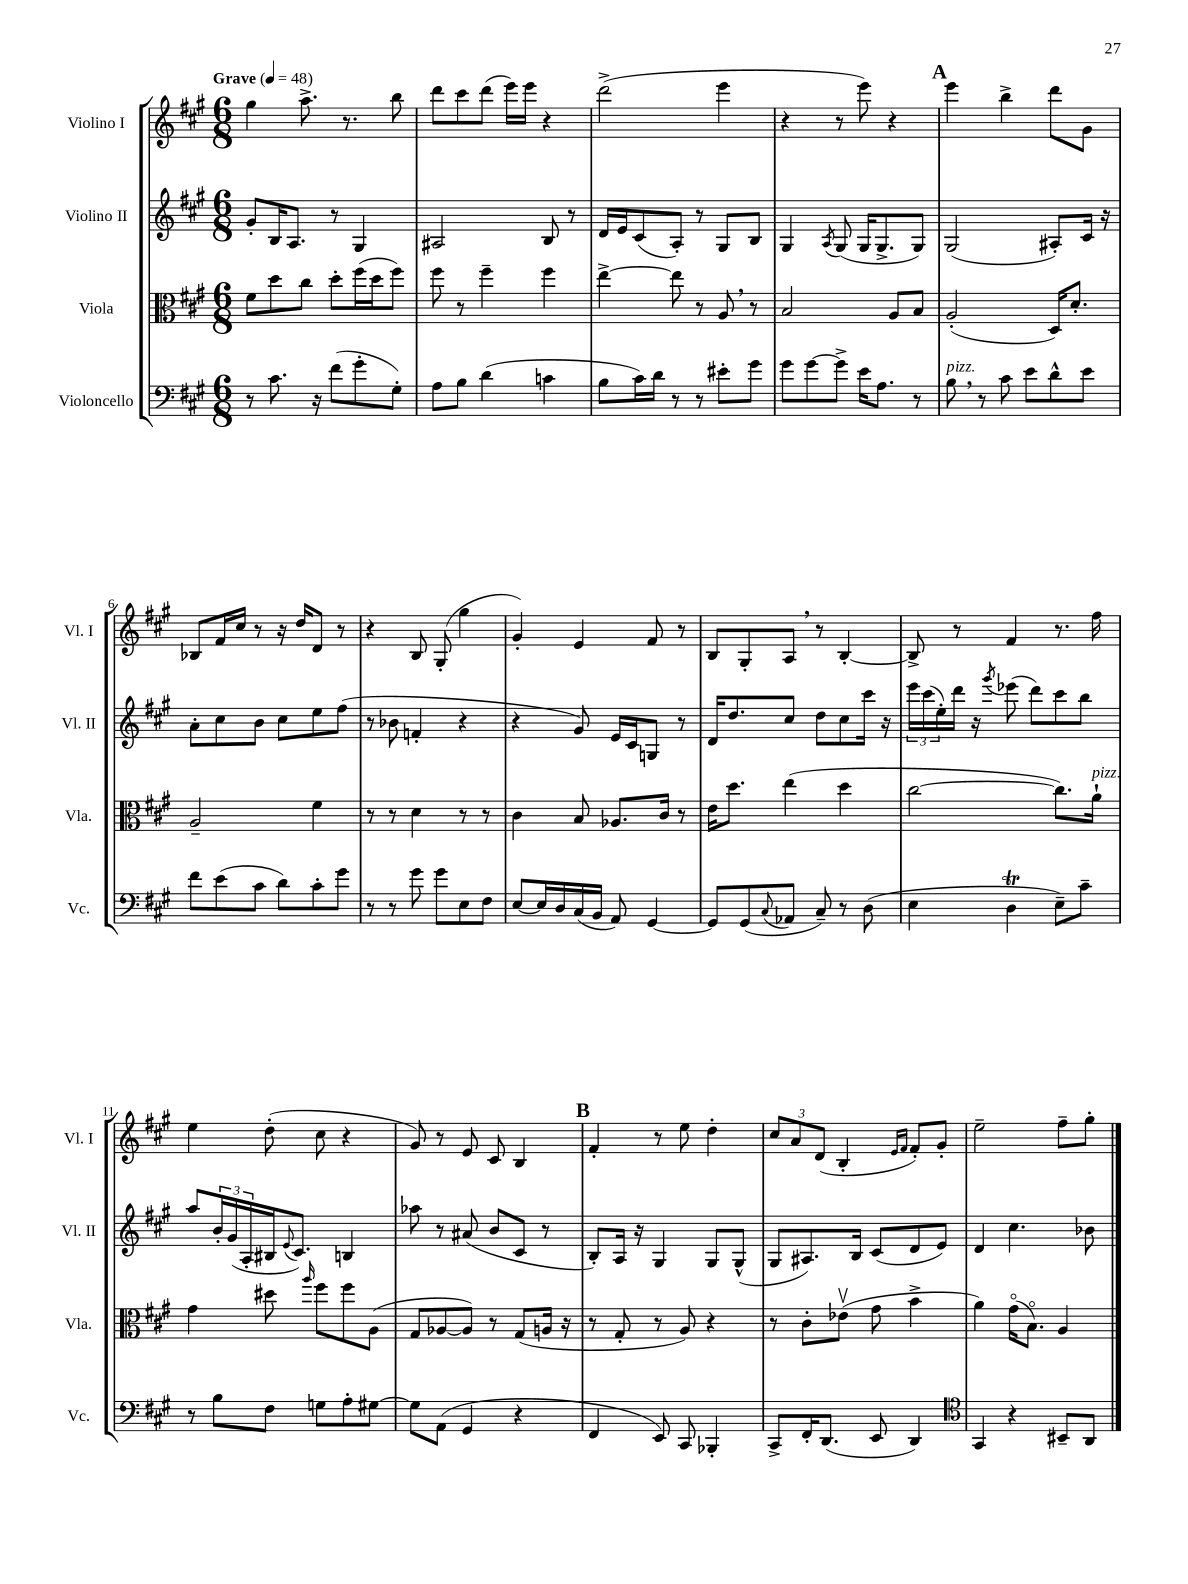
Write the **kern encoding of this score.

**kern	**kern	**kern	**kern
*part4	*part3	*part2	*part1
*staff4	*staff3	*staff2	*staff1
*I"Violoncello	*I"Viola	*I"Violino II	*I"Violino I
*I'Vc.	*I'Vla.	*I'Vl. II	*I'Vl. I
*clefF4	*clefC3	*clefG2	*clefG2
*k[f#c#g#]	*k[f#c#g#]	*k[f#c#g#]	*k[f#c#g#]
*M6/8	*M6/8	*M6/8	*M6/8
*MM48	*MM48	*MM48	*MM48
=1	=1	=1	=1
!	!	!	!LO:TX:a:B:t=Grave
8r	8f#\L	8g#'/L	4gg#\
8.c#\	8dd\	16B/K	.
.	.	8.A/J	.
.	8cc#\J	.	8.aa^\
16r	.	.	.
(8f#\L	8dd'\L	8r	.
.	.	.	8.r
8g#'\	(16ff#\L	4G#/	.
.	16dd\J	.	.
8G#'\J)	8ff#\J)	.	8bb\
=2	=2	=2	=2
8A\L	8ff#\	2A#X/	8ddd\L
8B\J	8r	.	8ccc#\
(4d\	4ff#~\	.	(8ddd\J
.	.	.	16eee\LL)
.	.	.	16eee\JJ
4cn\	4ff#\	8B/	4r
.	.	8r	.
=3	=3	=3	=3
8B\L	[4ee^\	16d/LL	(2ddd^\
.	.	16e/J	.
16c#\L)	.	(8c#/	.
16d\JJ	.	.	.
8r	8ee\]	8A'/J)	.
8r	8r	8r	.
8e#X'\L	8A,/	8G#/L	4eee\
8g#\J	8r	8B/J	.
=4	=4	=4	=4
8g#\L	2B/	4G#/	4r
[8g#\	.	.	.
.	.	8qA/	.
8g#^\J]	.	(8G#/	8r
16e\KL	.	16G#/KL	8eee\)
8.A\J	.	8.G#^/	.
.	8A/L	.	4r
8r	8B/J	8G#/J)	.
!!LO:REH:place=s1:t=A
=5	=5	=5	=5
!LO:TX:a:i:t=pizz.	!	!	!
8B,\	(2A'/	(2G#/	4eee\
8r	.	.	.
8c#\	.	.	4bb^\
8e\L	.	.	.
8d^^\	16D/KL)	8A#X'/L)	8ddd\L
.	8.d'/J	.	.
8e\J	.	16c#/Jk	8g#\J
.	.	16r	.
!!LO:LB:g=z
=6	=6	=6	=6
8f#\L	2A~/	8a'\L	8B-X/L
(8e\	.	8cc#\	16f#/L
.	.	.	16cc#/JJ
8c#\J	.	8b\J	8r
8d\L)	.	8cc#\L	16r
.	.	.	16dd/KL
8c#'\	4f#\	8ee\	8d/J
8g#\J	.	(8ff#\J	8r
=7	=7	=7	=7
8r	8r	8r	4r
8r	8r	8b-X\	.
8g#\	4d\	4fn'/	8B/
8g#\L	.	.	(8G#'/
8E\	8r	4r	4gg#\
8F#\J	8r	.	.
=8	=8	=8	=8
[8E/L	4c#\	4r	4g#'/)
16E/L]	.	.	.
16D/	.	.	.
(16C#/	8B/	8g#/)	4e/
16BB/JJ	.	.	.
8AA/)	8.A-X/L	16e/LL	.
.	.	16c#/J	.
[4GG#/	.	8Gn/J	8f#/
.	16c#/Jk	.	.
.	8r	8r	8r
=9	=9	=9	=9
8GG#/L]	16e\KL	16d/KL	8B/L
.	8.dd\J	8.dd/	.
(8GG#/	.	.	8G#'/
8qqC#/	.	.	.
8AA-X/J	(4ee\	8cc#/J	8A,/J
8C#~/)	.	8dd\L	8r
8r	4dd\	8cc#\	[4B'/
(8D\	.	16ccc#\Jk	.
.	.	16r	.
=10	=10	=10	=10
4E\	[2cc#\	24eee\LL	8B^/]
.	.	(24ccc#\	.
.	.	24ee'\)	.
.	.	16ddd\JJ	8r
.	.	16r	.
.	.	8qggg#/	.
4DT\	.	(8eee-X\	4f#/
.	.	8ddd\L)	.
8E~\L)	8.cc#\L])	8ccc#\	8.r
8c#~\J	.	8bb\J	.
!	!LO:TX:a:i:t=pizz.	!	!
.	16a`\Jk	.	16ff#\
!!LO:LB:g=z
=11	=11	=11	=11
8r	4g#\	8aa/L	4ee\
8B\L	.	24b'/L	.
.	.	(24g#/	.
.	.	24A'/	.
8F#\J	8dd#X\	16B#X/J	(8dd'\
.	.	8qqe/	.
.	.	8.c#/J)	.
.	16qqaa/	.	.
8Gn\L	8ff#\L	.	8cc#\
8A'\	8ff#\	4Bn/	4r
[8G#X\J	(8A\J	.	.
=12	=12	=12	=12
8G#\L]	8G#/L	8aa-X\	8g#/)
(8AA\J	[8A-X/	8r	8r
4GG#/	8A-/J])	(8a#X/	8e/
.	8r	8b/L	8c#/
4r	(8G#/L	8c#/J	4B/
.	16An/Jk	8r	.
.	16r	.	.
!!LO:REH:place=s1:t=B
=13	=13	=13	=13
4FF#/	8r	8B'/L)	4f#'/
.	8G#'/	16A/Jk	.
.	.	16r	.
8EE/)	8r	4G#/	8r
8CC#/	8A/)	.	8ee\
4BBB-X'/	4r	8G#/L	4dd'\
.	.	(8G#^^/J	.
=14	=14	=14	=14
8CC#^/L	8r	8G#/L	12cc#/L
.	.	.	12a/
16FF#'/K	8c#'\L	8.A#X/)	.
.	.	.	(12d/J
(8.DD/J	.	.	.
.	(8e-Xv\J	.	4B'/
.	.	16B/Jk	.
8EE/	8g#\	(8c#/L	.
.	.	.	16qqe/LL
.	.	.	16qqf#/JJ
4DD/)	4b^\	8d/	8f#'/L)
.	.	8e/J)	8g#'/J
=15	=15	=15	=15
*clefC4	*	*	*
4GG#/	4a\)	4d/	2ee~\
4r	(16g#\KL	4.cc#\	.
.	8.B\J)	.	.
8BB#X~/L	4A/	.	8ff#~\L
8AA/J	.	8b-X\	8gg#'\J
==	==	==	==
*-	*-	*-	*-
